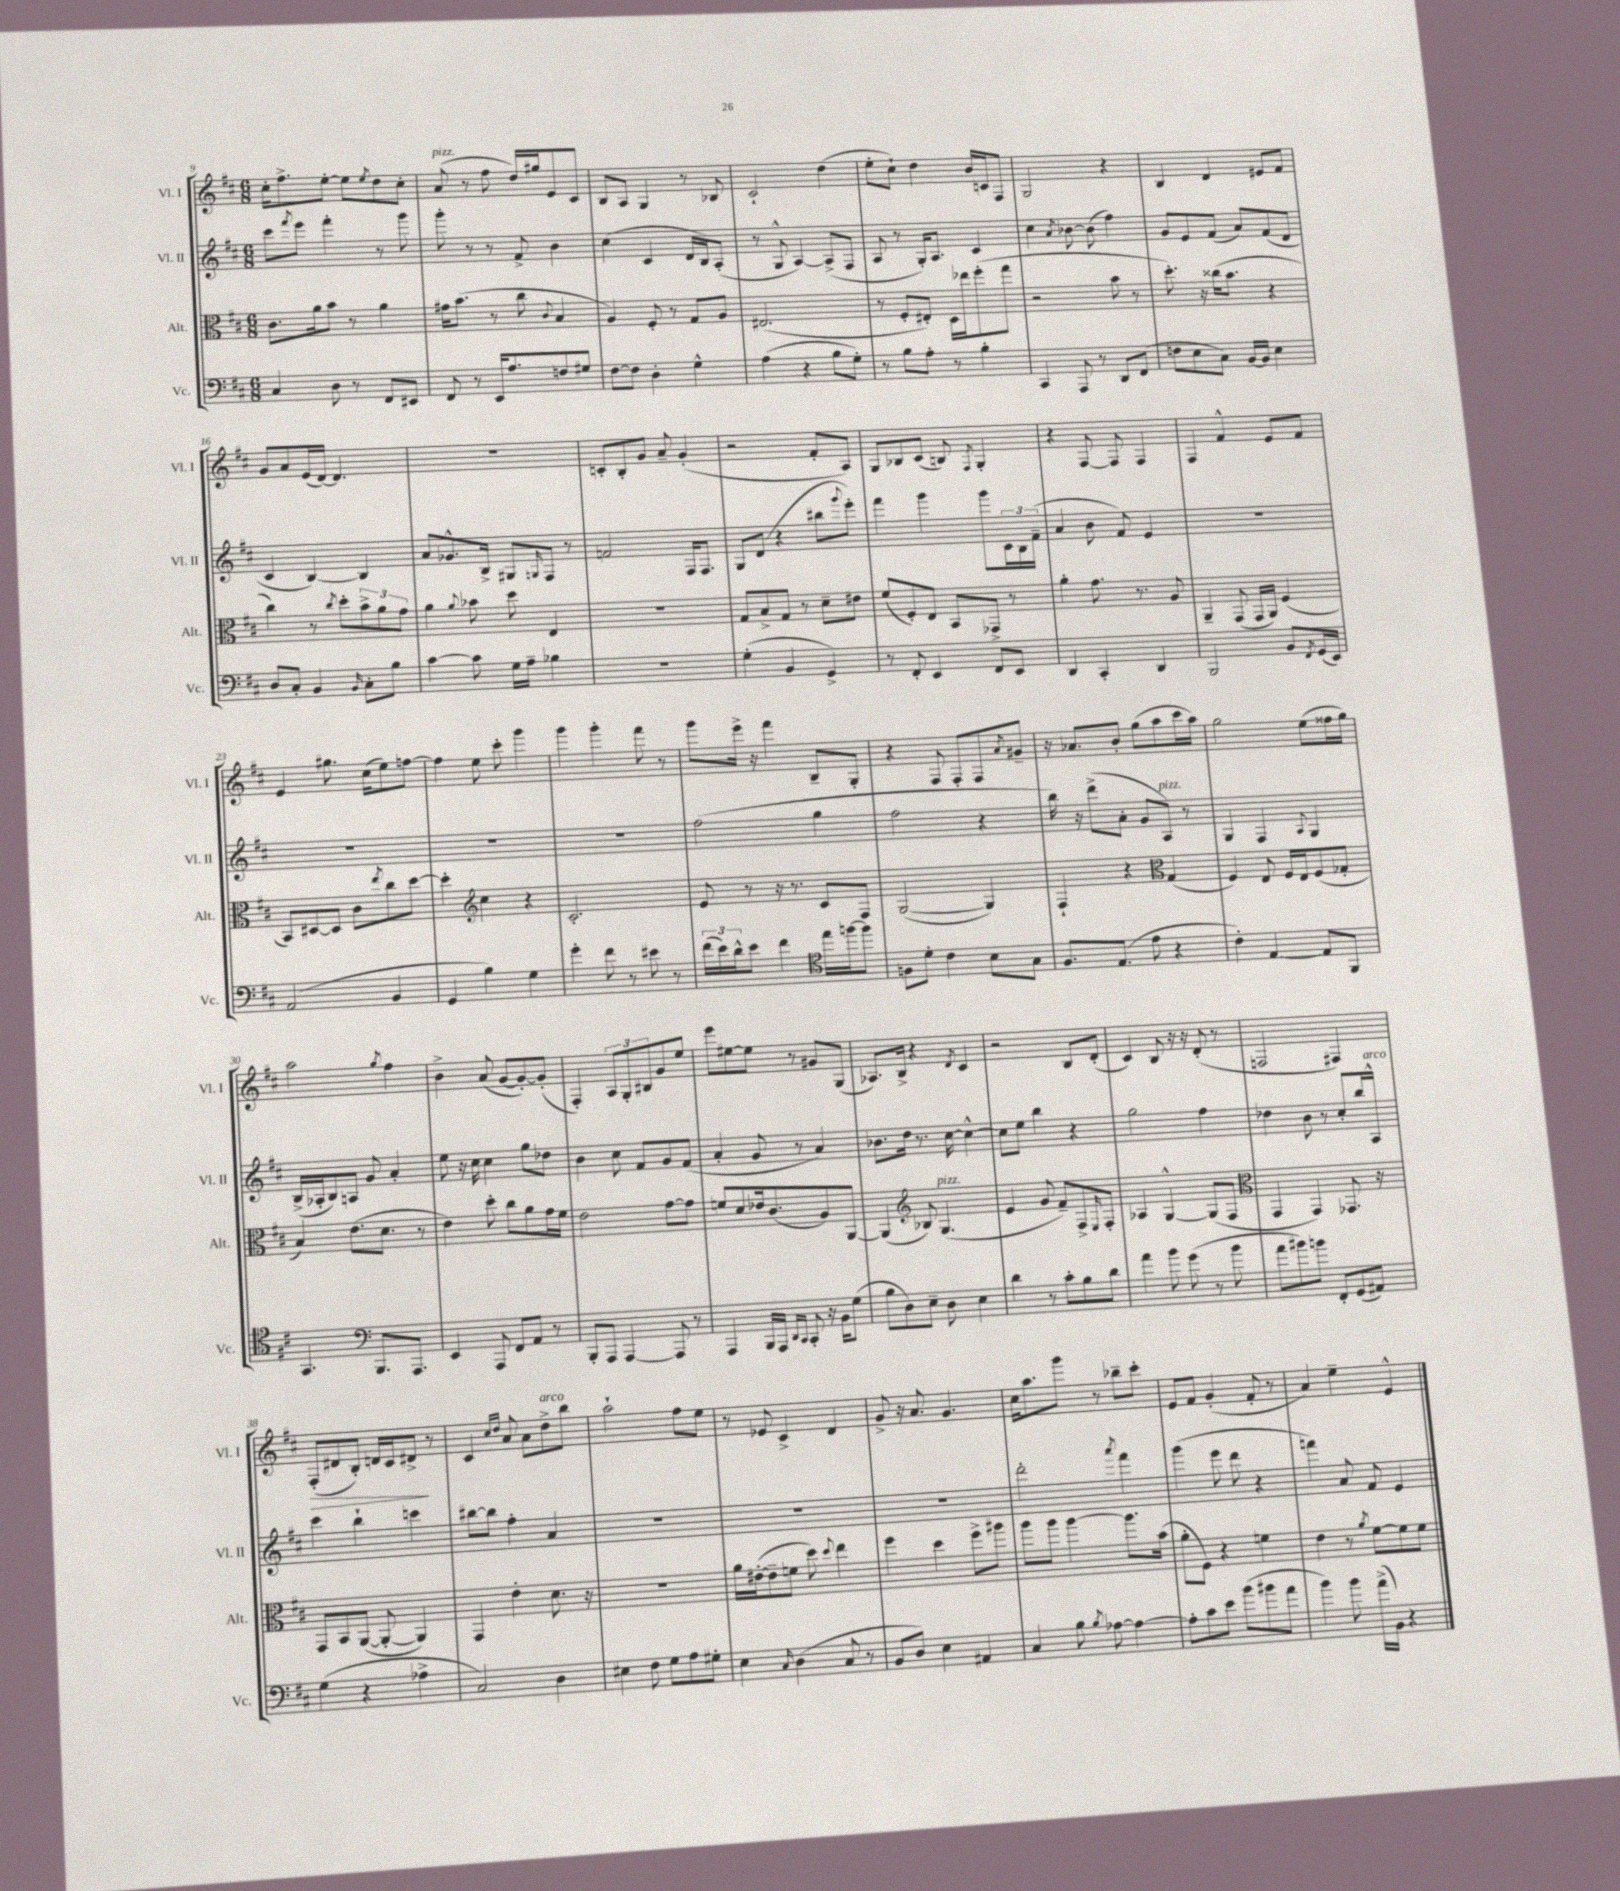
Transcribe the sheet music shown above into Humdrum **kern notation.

**kern	**kern	**kern	**kern
*staff4	*staff3	*staff2	*staff1
*clefF4	*clefC3	*clefG2	*clefG2
*k[f#c#]	*k[f#c#]	*k[f#c#]	*k[f#c#]
*M6/8	*M6/8	*M6/8	*M6/8
4C#	8.c#	8ccc#	16cc#'
.	.	.	8.ff#^
.	.	8qfff#	.
.	.	8eee	.
.	16a	.	.
8D	8b	4fff#'	[8ee'
8r	8r	.	8ee]
.	.	.	8qee
8FF#	4a	8r	8dd
8EE#	.	8ggg	8cc#'
=	=	=	=
8FF#	16g#	8ggg'	(8a
.	(8.b	.	.
8r	.	8r	8r
16EE	8r	8r	8ff#
8.A	.	.	.
.	8cc#	8f#^	16dd)
.	.	.	16gg#
.	8qqc#	.	.
8F	4B	4b	8e
8G#	.	.	8c#
=	=	=	=
[8F#	4A)	(4cc#	8B
8F#]	.	.	8A
4D'	8F#'	4c#	4G
.	8r	.	.
4G^^	8G	16d	8r
.	.	16B)	.
.	8A	(8A'	8B-
=	=	=	=
(4A	(2.E#	8r	2c#`
.	.	8G^^	.
4r	.	[4A)	.
8B	.	(8A^]	(4dd
8G')	.	8F#	.
=	=	=	=
8r	8r	8A	8ee'
8B	8F#'	8r	8cc#`)
8A'	8E#')	16G')	4dd
.	.	8.A	.
8r	16D	.	.
.	16ee-	.	.
4B'	(8ff#'	4c#	16b
.	.	.	16c
.	8gg	.	8F#
=	=	=	=
4CC#	2r	4cc#	2G
.	.	8qa	.
8AAA	.	[8b-	.
8r	.	(8b-]	.
8DD	8b	4ff#)	4r
(8FF#	8r	.	.
=	=	=	=
8F	8.dd')	8g	4B
8E	.	8e	.
.	16r	.	.
8C#)	(16cc##	(8f#	4d
.	8.b	.	.
[16BB	.	8a)	.
16BB]	.	.	.
4E	4r	(8f#	8e#
.	.	8d	8f#
=	=	=	=
8D	4cc#)	4c#	8g
8C#'	.	.	8a
4BB	8r	[4B)	(16e
.	.	.	[16d)
.	8qcc#	.	.
.	8dd'	.	4.d]
16qqBB	.	.	.
8C#'	12b^	4B]	.
.	12a	.	.
8B	.	.	.
.	12g	.	.
=	=	=	=
[4c#	4a	8a	2.r
.	.	8.g-^^	.
.	8qqa	.	.
8c#]	8b-	.	.
.	.	16B^	.
16G	8dd	8G#	.
16A~	.	.	.
.	.	16qqG	.
4B-	4E	8F#	.
.	.	8r	.
=	=	=	=
2.r	2.r	2f	8c'
.	.	.	8B'
.	.	.	8g
.	.	.	8a~
.	.	16F#	(4g'
.	.	8.F#	.
=	=	=	=
(4G'	8G	8G	2r
.	8B^	(8d	.
4BB	8G	4r	.
.	8r	.	.
4GG^)	8d~	8bb#	8f#'
.	.	8qqggg	.
.	8e#	8eee')	8A)
=	=	=	=
8r	(8f#	4fff#	8G
8FF#'	8F#')	.	8B-
4EE	8E	4ggg	(8c#
.	8BB	.	8B)
.	.	.	8qF#
8FF#	8GG-^	8ggg	4G'
8EE	8r	24c#	.
.	.	24B	.
.	.	(24f#~	.
=	=	=	=
4DD	4a'	4a	4r
4CC#'	8.g	8b	[8F#
.	.	8f#)	8F#]
.	8.r	.	.
4DD	.	4e	4F#
.	8A	.	.
=	=	=	=
2BBB	4AA~	2.r	4F#
.	(8GG	.	4f#^^
.	16GG	.	.
.	16AA)	.	.
8BB	(4F#	.	8e
8qFF#	.	.	.
(16GG	.	.	8f#
16EE)	.	.	.
=	=	=	=
(2AA	8BB)	2.r	4e
.	[8D#	.	.
.	8D#]	.	8.gg#
.	8c#	.	.
.	.	.	(16cc#
.	8qee	.	.
4BB	8cc#	.	8ee)
.	[8dd	.	[8ff
=	=	=	=
4GG	4dd']	2.r	4ff]
*	*clefG2	*	*
4B)	4cc#	.	8ee
.	.	.	8ccc#'
4G	4r	.	4ggg
=	=	=	=
4g'	2.c#'	2.r	4ggg
8f#	.	.	4ggg'
8r	.	.	.
8e#	.	.	8fff#
8r	.	.	8r
=	=	=	=
(24f#	8e	(2ff#	8ggg
24e)	.	.	.
24d^^	.	.	.
8e	8r	.	16eee^
.	.	.	16r
4f#	16r	.	4fff#
.	8.r	.	.
*clefC4	*	*	*
16ee	8c#	4gg	8B~
[16ff	.	.	.
8ff]	8F#	.	8G'
=	=	=	=
8F	([2G	2ff#	4r
8d'	.	.	.
4c#	.	.	8F#
.	.	.	8F#'
8B	4G])	4r	8F#
.	.	.	8qa
8G	.	.	8g#~
=	=	=	=
8.F#	4F#`	16bb)	16r
.	.	16r	8.a-
.	.	(8ddd^	.
(8.E	.	.	.
.	4r	8a'	8b'
8e	.	8g	(8gg
*	*clefC3	*	*
4r	(4G	8A)	8aa
.	.	8r	16ccc#
.	.	.	16aa)
=	=	=	=
4c#')	4F#)	4G	2gg
[4E	8E	4F#	.
.	16F#	.	.
.	16E	.	.
.	.	8qqA	.
8E]	(8F#	4G	(8ee
8FF#	8G-'	.	16ff##
.	.	.	16gg)
=	=	=	=
4.GG	4B)	(16B^	2aa
.	.	16A-'	.
.	.	8B)	.
.	(8.e	8A	.
*clefF4	*	*	*
8.BBB	.	8g	.
.	8.d	.	.
.	.	.	8qgg
.	.	4a'	4ff#
8.AAA	.	.	.
.	8r	.	.
=	=	=	=
4EE	4e)	8ee	4b^
.	.	16r	.
.	.	16cc#	.
8AAA	8dd'	4cc#	(8a
8FF#	8cc#	.	[8g
8AA	8a	8gg	8g'_)
8r	16g	8dd-	(8g']
.	16f#	.	.
=	=	=	=
8BBB'	2e	4b	4F#')
8AAA	.	.	.
[4AAA	.	8cc#	12A
.	.	.	12G'
.	.	8f#	.
.	.	.	12B#
8AAA]	[8g	8g	8g
8r	8g]	(8f#	8ee
=	=	=	=
4AAA	8f	4a'	8eee
.	8d	.	[8ee#
16BBB	16e-	8g	8ee#]
16AAA	(8.c#	.	.
16qqDD	.	.	.
16qqCC#	.	.	.
8CC#'	.	8r	8r
16r	8A)	4a)	8g#
16BB	.	.	.
(8G	[8AA	.	(8G
=	=	=	=
8B	(4AA]	8.b-	8.A-)
8D)	.	.	.
.	.	16dd	16B^
*	*clefG2	*	*
8E~	8B-)	8.r	4r
8D	(4.G	.	.
.	.	[16cc#	.
.	.	.	8qd
4E	.	4cc#^^_	4c#
=	=	=	=
4d	4e	8cc#]	2r
.	.	8ee	.
8r	8g	4bb	.
8c#'	8f#~)	.	.
8B	8F#^	4r	8B
.	16qqE	.	.
8d	8F#'	.	(8d'
=	=	=	=
4a	4A-	2gg	4c#)
8b	[4G^^	.	8B
(8g	.	.	16r
.	.	.	16r
8r	(8G]	4ff#	(8d'
8b	8F#	.	8r
=	=	=	=
*	*clefC3	*	*
8a	4GG	4dd-	2F
8b#)	.	.	.
8b	4GG)	8b	.
8FF#'	.	8r	.
(8GG	8.GG-	8cc#'	4F#)
8AA#)	.	16bb	.
.	16r	16A^^	.
=	=	=	=
(4G	8GG	4ccc#	(8F#'
.	8BB	.	8d#
4r	([8AA	4bb`	8B')
.	8AA'_	.	16d
.	.	.	16c#
4A-^	4AA])	4ccc	8d#^
.	.	.	8r
=	=	=	=
2C#)	4GG	[8bb#	4c#
.	.	8bb#]	.
.	.	.	16qqcc#
.	.	.	16qqdd
.	4e'	4ff#'	8a
.	.	.	8a
4D	8.d	4a	8dd^
.	.	.	8bb
.	16r	.	.
=	=	=	=
4E#	2.r	2.r	2aa`
8F#	.	.	.
8G	.	.	.
8A	.	.	8ff#
8G#'	.	.	8ee
=	=	=	=
4E	16a	2.r	8r
.	([16e#'	.	.
.	8e#~]	.	8e-
16qqC#	.	.	.
(4D	8f	.	4c#^
.	8dd)	.	.
.	8qqdd	.	.
8C#	4ee	.	4d
8r	.	.	.
=	=	=	=
8BB	4ff#	2.r	8g^
8D)	.	.	16r
.	.	.	8.a
4E	4dd	.	.
.	.	.	4.g
4AA#	8ff#^	.	.
.	8aa#	.	.
=	=	=	=
4C#	8aa	2ddd'	16cc#
.	.	.	8.aa
.	8aa	.	.
8B	[4aa	.	8ggg
8qB	.	.	.
[8A-	.	.	8r
.	.	8qaaa	.
4A-_	8.aa]	4fff#	8bb-~
.	.	.	8ccc#'
.	(16b	.	.
=	=	=	=
8A-']	8a'	(4ggg	8e
8c#	8F#)	.	8f#
8e	4r	8eee	(4g'
(8b	.	8ddd	.
8b#	4f	4r	8f#'
8a	.	.	8r
=	=	=	=
4b)	4e	4fff)	4a)
8b	8r	8a	4ee~
.	8qa	.	.
(16a^	[8f#	8f#	.
16BB)	.	.	.
4r	8f#]	4e	4e^^
.	8f#	.	.
==	==	==	==
*-	*-	*-	*-
